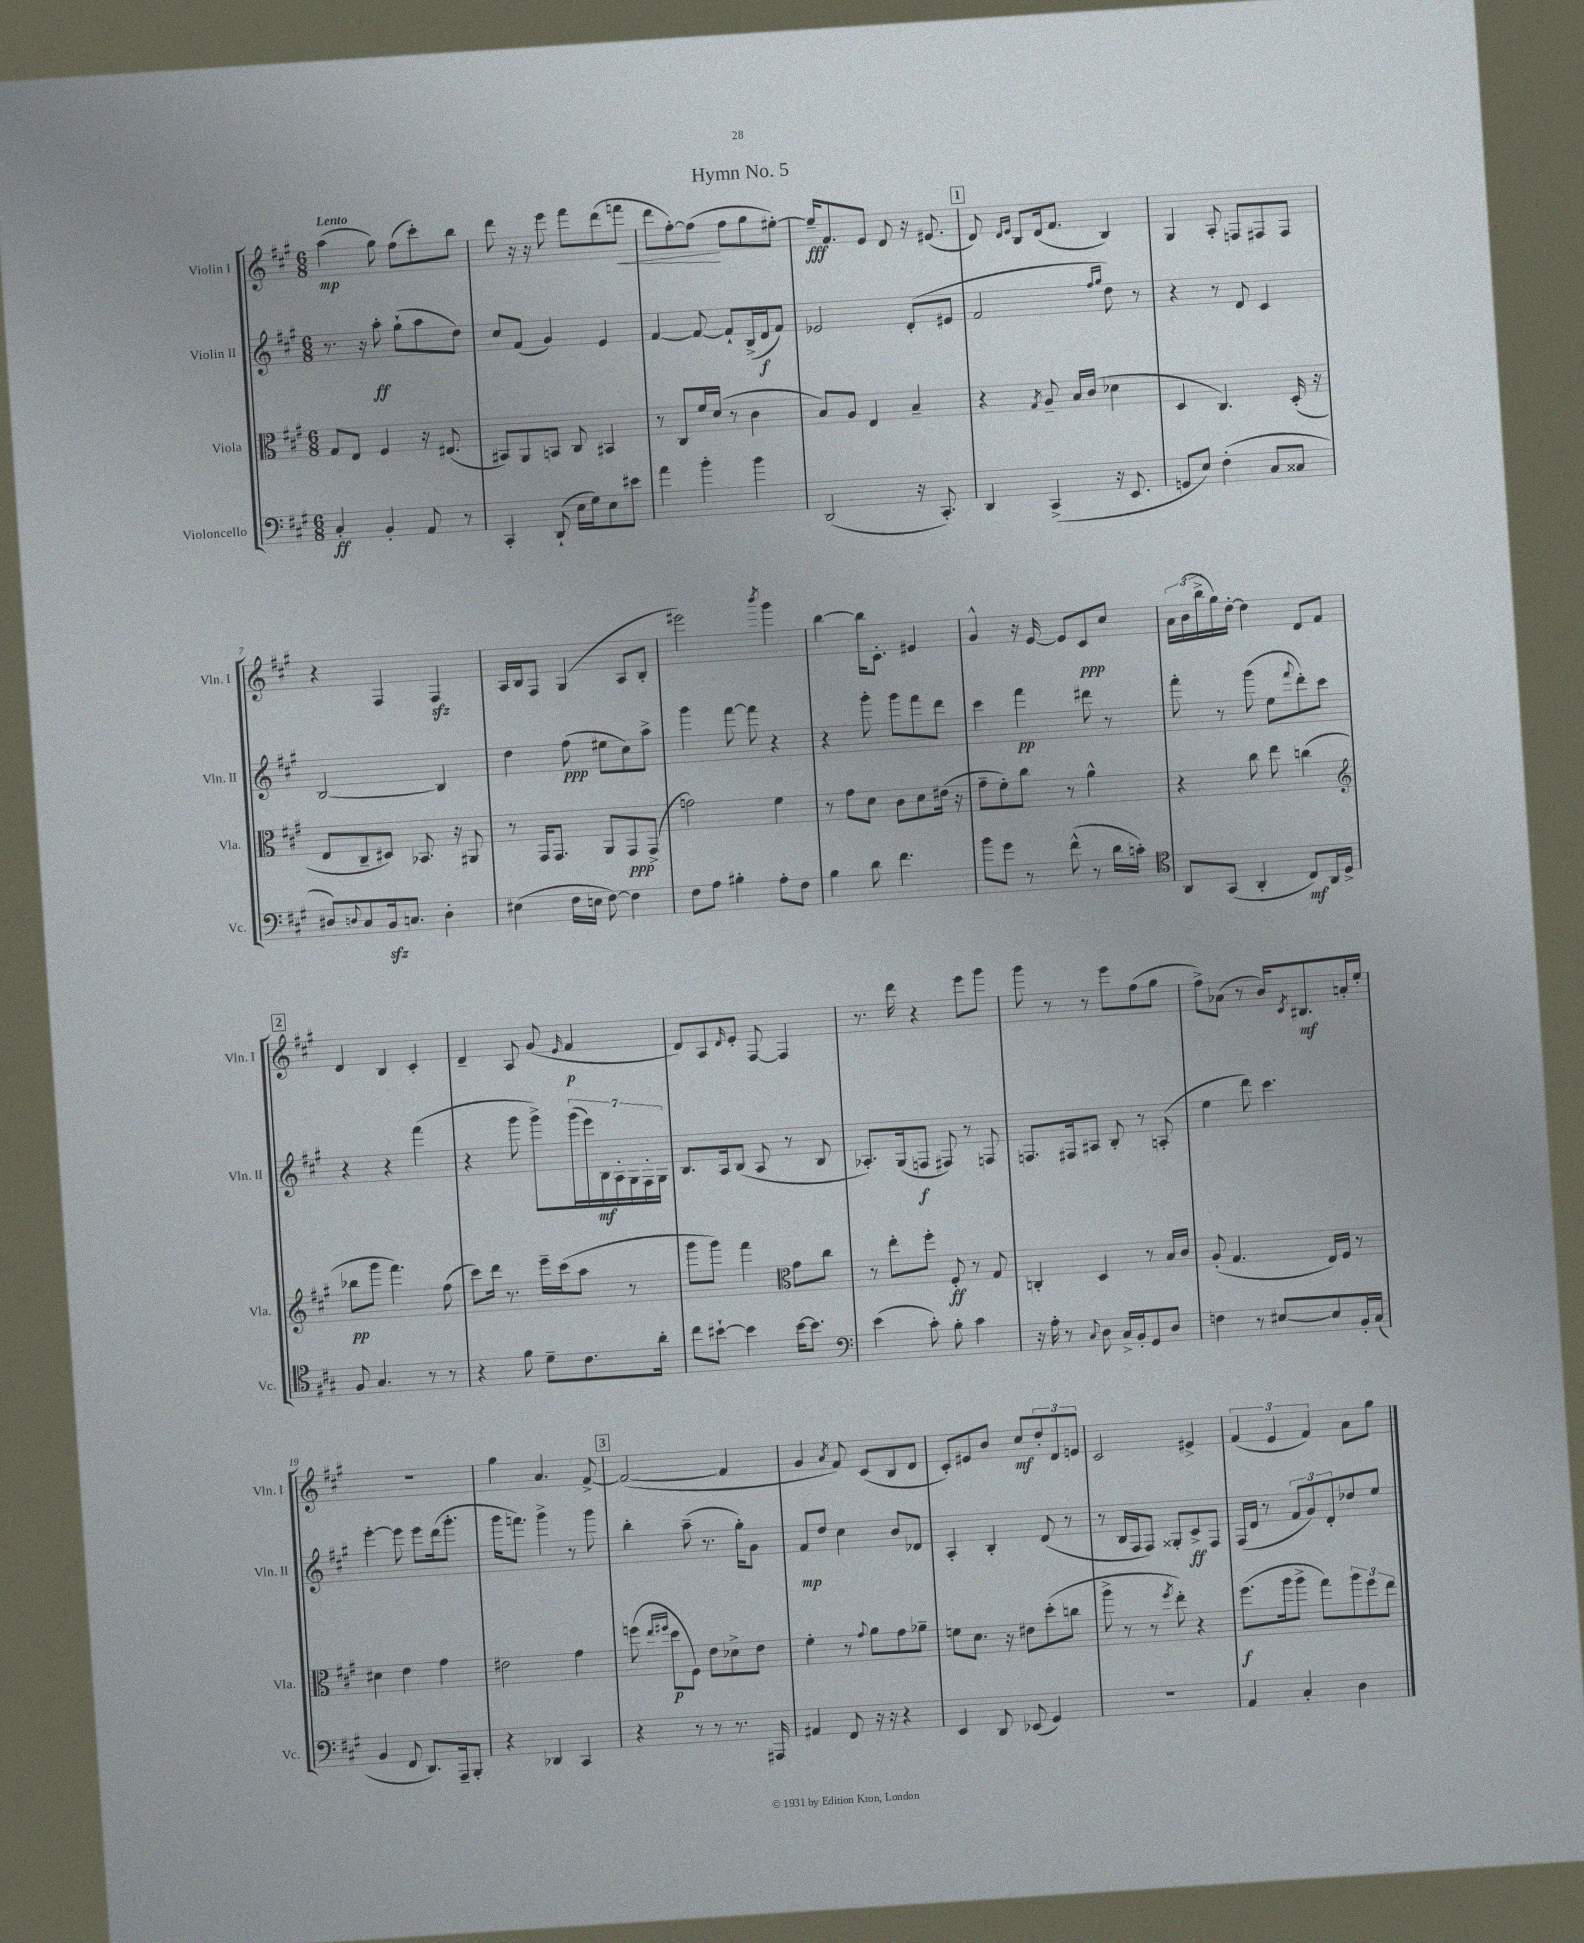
\header { title = "Hymn No. 5" }
<<
\new StaffGroup <<
\new Staff = "s0" \with { instrumentName = "Violin I" shortInstrumentName = "Vln. I" } {
    \clef treble \key a \major \numericTimeSignature \time 6/8 \tempo "Lento"
    a''4\mp( gis''8) fis''8( cis'''8-.) b''8 |
    d'''8 r16 r16 e'''8 fis'''8 d'''8( f'''8\< |
    d'''8 fis''8~-.) fis''8\!( fis''8 gis''8 eis''8~-.) |
    eis''16--\fff fis'8. e'8 d'8 r16 eis'8.( |
    \mark \markup { \box "1" } d'8) \grace { d'16 e'16 } b8 d'16( fis'8. b4) |
    gis4 a8-. f8 fis8 fis8 |
    r4 fis4 fis4\sfz |
    a16 b16 fis8 gis4( a8 b8-. |
    eis'''2) \acciaccatura { b'''8 } gis'''4 |
    b''4~ b''16 cis'8.-. eis'4 |
    gis'4-^ r16 e'16~ e'8 cis'8\ppp cis''8 |
    \tuplet 3/2 { a'16 b'16( b''16-> } gis''16) d''16~-. d''4 d'8 fis'8 |
    \mark \markup { \box "2" } d'4 b4 cis'4-. |
    d'4-- a8 gis'8( \grace { e'16 } fis'4\p |
    d'8) a8 \grace { d'16 } e'8-. fis8~ fis4 |
    r8. d'''16 r4 e'''8 gis'''8 |
    gis'''8 r8 r8 e'''8 fis''8( gis''8 |
    fis''8->) aes'8( r8 b'16) \acciaccatura { cis'8 } bis8.\mf a'16-. e''16-. |
    R2. |
    gis''4 a'4. fis'8~-> |
    \mark \markup { \box "3" } fis'2~( fis'4 |
    gis'4 \acciaccatura { a'8 } fis'8) cis'8( b8 d'8 |
    cis'8-.) eis'8 b'8 cis''8\mf \tuplet 3/2 { d''8-. d'8 e'8 } |
    cis'2 eis'4-> |
    \tuplet 3/2 { fis'4( e'4 fis'4) } a'8 gis''8 \bar "|." |
}
\new Staff = "s1" \with { instrumentName = "Violin II" shortInstrumentName = "Vln. II" } {
    \clef treble \key a \major \numericTimeSignature \time 6/8
    r8. r16 a''8-.\ff gis''8-!( a''8 d''8) |
    cis''8 fis'8( gis'4) e'4 |
    fis'4~ fis'8~ fis'8-! b16->( d'16\f fis'8) |
    ees'2 d'8-.( eis'8 |
    \mark \markup { \box "1" } fis'2 \grace { fis''16 gis''16 } d''8) r8 |
    r4 r8 d'8 cis'4 |
    b2~ b4 |
    d''4 fis''8\ppp( eis''8 cis''8) a''8-> |
    gis'''4 fis'''8~ fis'''8 r4 |
    r4 gis'''8-. gis'''8 fis'''8 d'''8 |
    cis'''4 fis'''4\pp dis'''8 r8 |
    fis'''8-. r8 gis'''8( e''8 \appoggiatura { fis'''8 } d'''8-.) cis'''8 |
    \mark \markup { \box "2" } r4 r4 fis'''4( |
    r4 gis'''8 gis'''8->) \tuplet 7/4 { gis'''16( e'''16) b16\mf a16-. gis16 fis16-. gis16 } |
    b8. a16 b8( a8 r8 b8 |
    aes8.-.) gis16( f8\f fis8) r8 f8 |
    f8. fis16 ais8 b8-. r8 a8-.( |
    e''4 d'''8) cis'''4. |
    e'''4~-. e'''8 e'''8 d'''16( gis'''8.-. |
    gis'''16 f'''8.) gis'''4-> r8 gis'''8 |
    \mark \markup { \box "3" } b''4-. a''8--( r8. gis''16-.) gis'8 |
    fis'8\mp d''8 cis''4 b'8 des'8 |
    a4-. b4-. d'8( r8 |
    r8 b16 fis16 fis8) gisis8-. cis'8->\ff fis8 |
    fis16( d'16 r8 \tuplet 3/2 { fis'8 gis'8) d'8-. } des''8 e''8 \bar "|." |
}
\new Staff = "s2" \with { instrumentName = "Viola" shortInstrumentName = "Vla." } {
    \clef alto \key a \major \numericTimeSignature \time 6/8
    gis8 e8 fis4 r16 eis8.( |
    bis,8) a,8 b,8 cis8 bis,4 |
    r8 cis8 fis'16 d'16( r8 cis'4 |
    b8) a8 e4 b4-- |
    \mark \markup { \box "1" } r4 \acciaccatura { gis8 } a8-- b16 cis'16( des'4 |
    d4 cis4.) d16-.( r16 |
    e8 cis8-- dis8) bes,8. r16 ais,8 |
    r8 gis,16 gis,8. a,8 gis,8\ppp gis,8->( |
    g'2) fis'4 |
    r8 gis'8 d'8 cis'8 d'8 eis'16( r16 |
    gis'8-- fis'8-.) cis''8 r8 a'4-^ |
    r4 cis''8 e''8 c''4( |
    \mark \markup { \box "2" } \clef treble bes''8\pp gis'''8 fis'''4.) fis''8( |
    cis'''8) d'''16 r8. e'''16-- cis'''16( a''8 r8 |
    gis'''8 gis'''8) fis'''4 \clef alto gis'8 cis''8 |
    r8 e''8-. fis''8-. fis8-.\ff r8 gis8 |
    c4-. d4 r8 b16 cis'16 |
    a8-.( gis4. e16) fis16 r8 |
    dis'4 e'4 gis'4 |
    eis'2 gis'4 |
    \mark \markup { \box "3" } f''8( \grace { e''16 fis''16 } d''8\p fis8) e'8 des'8-> e'8 |
    fis'4-. r8 \appoggiatura { gis'8 } a'8 gis'8 aes'8-- |
    f'8 d'8. r16 eis'8 d''8-.( c''8 |
    a''8-> r8 r8 \acciaccatura { fis''8 } e''8-.) r4 |
    fis''8.\f( a''16 a''8-> gis''8) \tuplet 3/2 { a''8 fis''8 e''8 } \bar "|." |
}
\new Staff = "s3" \with { instrumentName = "Violoncello" shortInstrumentName = "Vc." } {
    \clef bass \key a \major \numericTimeSignature \time 6/8
    cis4-.\ff b,4-. a,8 r8 |
    cis,4-. d,8-!( e16 gis16) e8 eis'8 |
    a'4 b'4-. b'4 |
    d,2( r16 cis,8.-.) |
    \mark \markup { \box "1" } d,4 cis,4->( r16 e,8. |
    g,8 e8) fis4-.( cis8 cisis8 |
    dis8) \appoggiatura { d8 } cis8 b,16\sfz c8. d4-. |
    eis4( fis16 e16 fis8~) fis4 |
    fis8 a8 bis4-. a8-. fis8 |
    b4 d'8 fis'4. |
    b'8 gis'8 r8 fis'8-^( r8 d'16 c'16-.) |
    \clef tenor a,8 gis,8( a,4-. cis8\mf) a,16 d16-> |
    \mark \markup { \box "2" } fis8 gis4. r8 r8 |
    r4 fis'8 d'8-- cis'8. a'16-. |
    cis''8 bis'8~-! bis'4 bis'16~ bis'8. |
    \clef bass e'4( cis'8-.) b8-. cis'4 |
    r16 a16-. r8 \appoggiatura { cis8 } d8 cis16-> b,16-. gis,8 d8 |
    f4 r8 eis8~ eis8 b,16-. cis16( |
    b,4 fis,8 d,8.) a,,16-- b,,8-. |
    r4 des,4 cis,4 |
    \mark \markup { \box "3" } r4 r8 r8 r8. ais,,16 |
    ais,4 fis,8 r16 r16 r4 |
    e,4 d,8 ees,8( gis,4) |
    R2. |
    a,4 cis4-. d4 \bar "|." |
}
>>
>>
